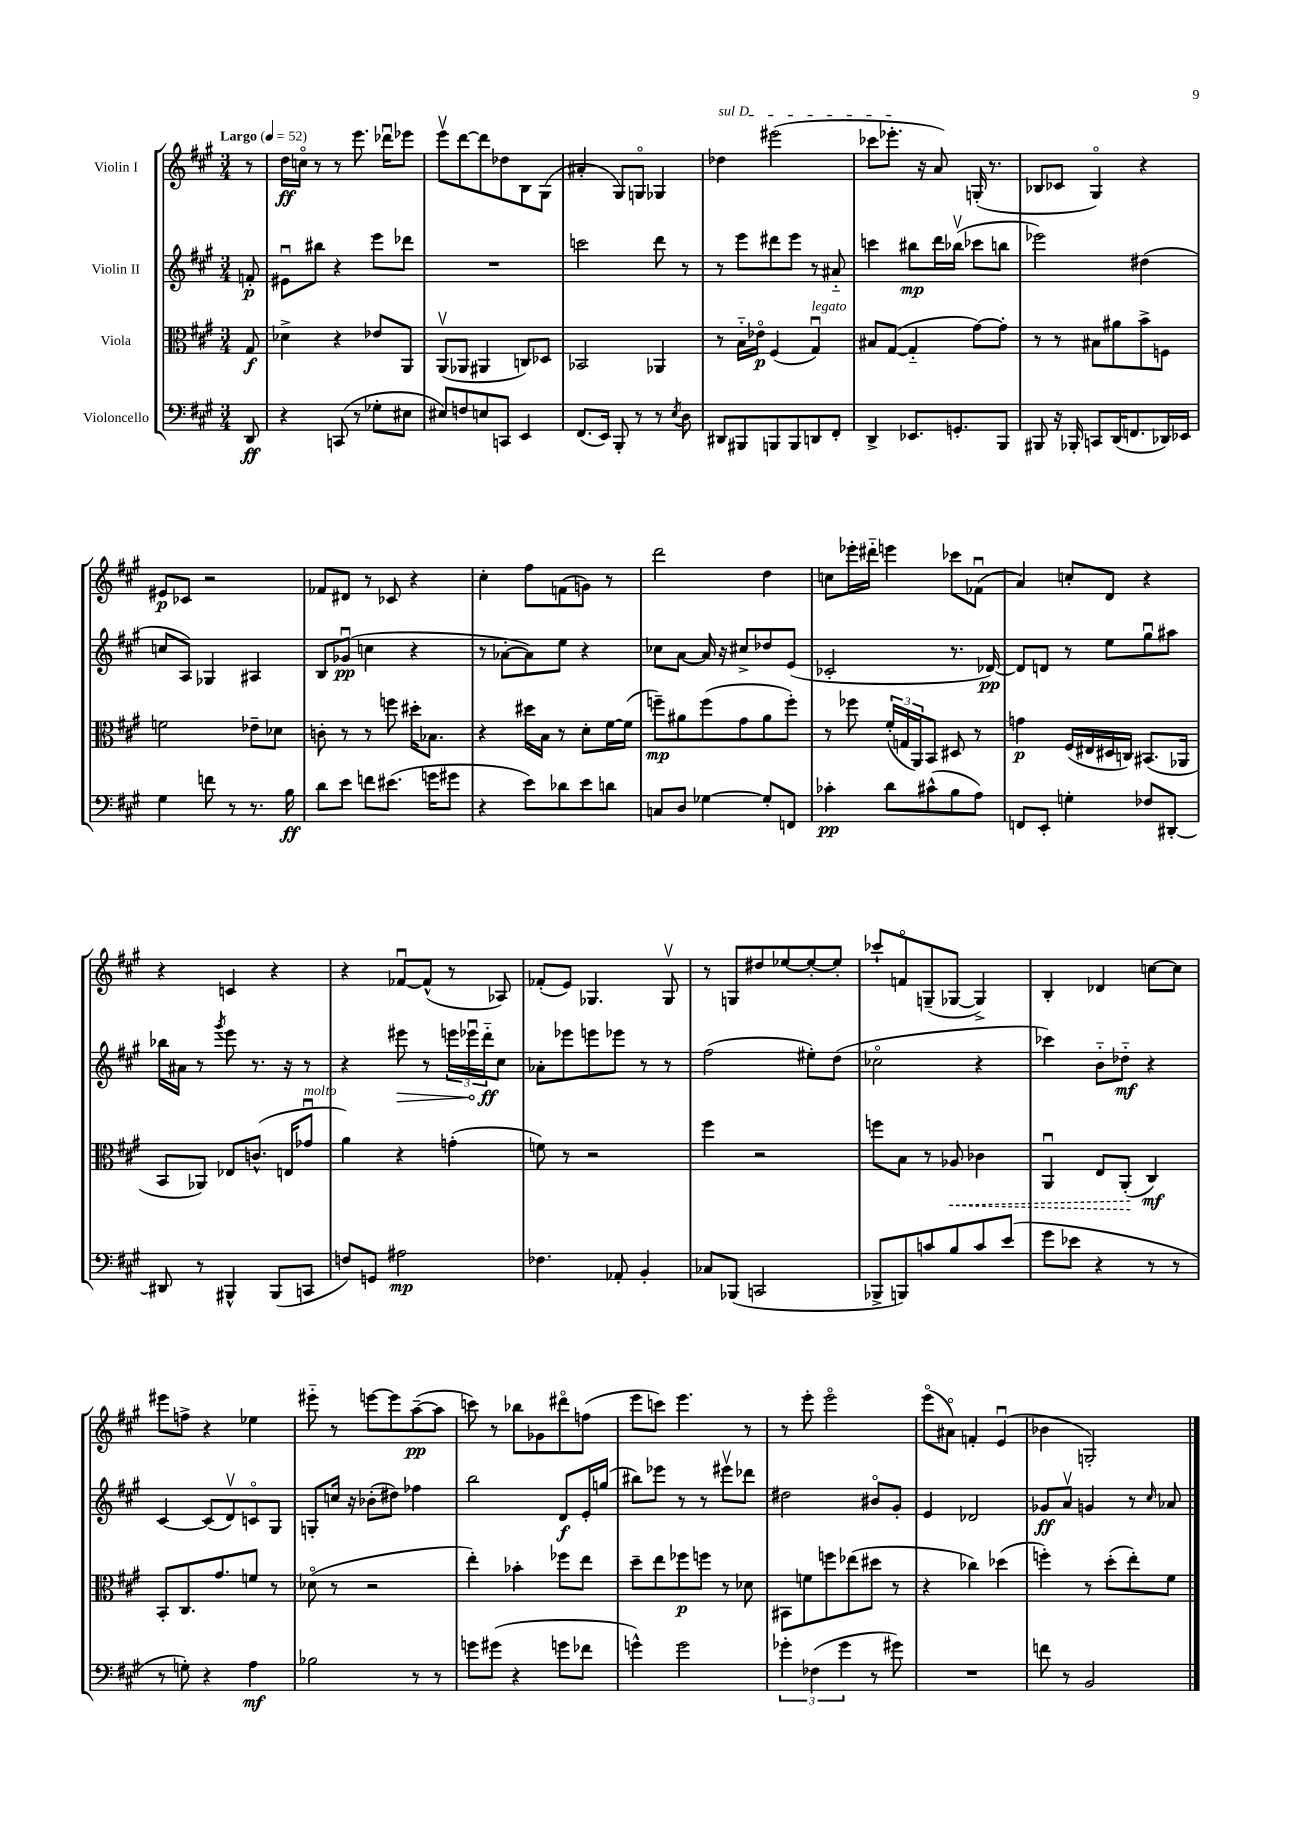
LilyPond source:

<<
\new StaffGroup <<
\new Staff = "s0" \with { instrumentName = "Violin I" } {
    \clef treble \key a \major \numericTimeSignature \time 3/4 \partial 8 \tempo "Largo" 4 = 52
    r8 |
    d''16\ff c''16\flageolet r8 r8 e'''8. des'''16\downbow ees'''8 |
    e'''8\upbow d'''8~ d'''8 des''8 b8 gis8( |
    ais'4-. gis8) g8\flageolet ges4 |
    \once \override TextSpanner.bound-details.left.text = \markup { \italic "sul D" } des''4\startTextSpan eis'''2( |
    ces'''8 ees'''8.-.\stopTextSpan r16 a'8) g16-.( r8. |
    bes8 ces'8 gis4\flageolet) r4 |
    eis'8\p ces'8 r2 |
    fes'8 dis'8 r8 ces'8 r4 |
    cis''4-. fis''8 f'8( g'8) r8 |
    d'''2 d''4 |
    c''8 ees'''16-. dis'''16-_ e'''4 ces'''8 fes'8\downbow( |
    a'4) c''8-. d'8 r4 |
    r4 c'4 r4 |
    r4 fes'8~\downbow fes'8-^( r8 aes8) |
    fes'8-.( e'8) ges4. ges8\upbow |
    r8 g8 dis''8 ees''8~ ees''8~-. ees''8-. |
    ces'''8-! f'8\flageolet g8--( ges8~ ges4->) |
    b4-. des'4 c''8~ c''8 |
    eis'''8 f''8-> r4 ees''4 |
    eis'''8-_ r8 e'''8~ e'''8 a''8~--\pp( a''8 |
    c'''8) r8 bes''8 ges'8 dis'''8\flageolet f''8( |
    e'''8 c'''8) e'''4. r8 |
    r8 e'''8-. e'''2\flageolet |
    e'''8\flageolet( ais'8\flageolet) f'4-. e'4\downbow( |
    bes'4 g2-.) \bar "|." |
}
\new Staff = "s1" \with { instrumentName = "Violin II" } {
    \clef treble \key a \major \numericTimeSignature \time 3/4 \partial 8
    f'8-.\p |
    eis'8\downbow bis''8 r4 e'''8 des'''8 |
    R2. |
    c'''2 d'''8 r8 |
    r8 e'''8 dis'''8 e'''8 r8 ais'8-_ |
    c'''4 bis''8\mp d'''16 bes''16\upbow( ces'''8 b''8 |
    ees'''2) dis''4( |
    c''8 a8) ges4 ais4 |
    b8 ges'8\downbow\pp( c''4 r4 |
    r8 aes'8~-. aes'8) e''8 r4 |
    ces''8 a'8~ a'16 r16 cis''8-> des''8 e'8( |
    ces'2-. r8. des'16~\pp) |
    des'8 d'8 r8 e''8 gis''8\downbow ais''8 |
    bes''16 ais'16 r8 \acciaccatura { gis'''8 } e'''8 r8. r16 r8 |
    r4 \once \override Hairpin.circled-tip = ##t eis'''8\> r8 \tuplet 3/2 { e'''16 ees'''16\downbow d'''16-_\ff\! } cis''8 |
    aes'8-. ees'''8 e'''8 ees'''8 r8 r8 |
    fis''2( eis''8-.) d''8( |
    ces''2\flageolet r4 |
    ces'''4) b'8-_ des''8-_\mf r4 |
    cis'4~ cis'8( d'8\upbow) c'8\flageolet gis8 |
    g8-. c''16 r16 bes'8-.( dis''8) fes''4 |
    b''2 d'8\f e'16-. g''16( |
    bis''8) ees'''8 r8 r8 eis'''8\upbow des'''8 |
    dis''2 bis'8\flageolet gis'8-. |
    e'4 des'2 |
    ges'8\ff a'8\upbow g'4 r8 \grace { cis''16 } aes'8 \bar "|." |
}
\new Staff = "s2" \with { instrumentName = "Viola" } {
    \clef alto \key a \major \numericTimeSignature \time 3/4 \partial 8
    gis8\f |
    des'4-> r4 ees'8 a,8 |
    a,8\upbow( aes,8 ais,4 c8) des8 |
    bes,2 aes,4 |
    r8 b16-_ ees'16\flageolet\p fis4( gis4\downbow^\markup { \italic "legato" }) |
    bis8 gis8~( gis4-_ gis'8~) gis'8-. |
    r8 r8 bis8 ais'8 b'8-> f8 |
    f'2 ees'8-- des'8 |
    c'8-. r8 r8 f''8 dis''16-. bes8. |
    r4 dis''16 b16 r8 d'8-. fis'16~ fis'16( |
    f''8--\mp) ais'8 f''8( gis'8 ais'8 f''8-.) |
    r8 fes''8 \tuplet 3/2 { fis'16-.( g16 a,16) } b,8 dis8 r8 |
    g'4\p fis16( eis16 dis16 c16) bis,8.( aes,16 |
    b,8 aes,8) ees8 c'8.-^( e16 ges'8\downbow^\markup { \italic "molto" } |
    a'4) r4 g'4-.( |
    f'8) r8 r2 |
    fis''4 r2 |
    f''8 b8 r8 \once \override Hairpin.style = #'dashed-line aes8\< ces'4 |
    a,4\downbow e8 a,8-.\!( cis4\mf) |
    b,8-. cis8. gis'8. f'8 r8 |
    des'8\flageolet( r8 r2 |
    e''4-.) bes'4-. fes''8 e''8 |
    d''8-- e''8 fes''8\p f''8 r8 des'8 |
    bis,8 f'8 f''8 ees''8( dis''8 r8 |
    r4 ces''4) des''4( |
    f''4-.) r8 d''8-.( e''8-.) fis'8 \bar "|." |
}
\new Staff = "s3" \with { instrumentName = "Violoncello" } {
    \clef bass \key a \major \numericTimeSignature \time 3/4 \partial 8
    d,8\ff |
    r4 c,8( r8 ges8-. eis8 |
    eis8) f8 e8 c,8 e,4 |
    fis,8.( e,16) b,,8-. r8 r8 \acciaccatura { e8 } d8 |
    dis,8 bis,,8 b,,8 b,,8 d,8 fis,8-. |
    d,4-> ees,8. g,8.-. b,,8 |
    bis,,8 r16 bes,,16-. c,8 d,16( f,8. des,16) ees,16 |
    gis4 f'8 r8 r8. b16\ff |
    d'8 e'8 f'8 eis'8.( g'16 gis'8 |
    r4 e'8) des'8 e'8 d'8 |
    c8 d8 ges4~ ges8-. f,8 |
    ces'4-.\pp d'8 cis'8-^( b8 a8) |
    f,8 e,8-. g4-. fes8 dis,8~-. |
    dis,8 r8 bis,,4-^ bis,,8( c,8 |
    f8) g,8 ais2\mp |
    fes4. aes,8-. b,4-. |
    ces8 bes,,8( c,2 |
    bes,,8-> b,,8) c'8 b8 c'8 e'8( |
    gis'8 ees'8 r4 r8 r8 |
    r8 g8-.) r4 a4\mf |
    bes2 r8 r8 |
    g'8 gis'8( r4 g'8 fes'8 |
    g'4-^) g'2 |
    \tuplet 3/2 { ges'4-. fes4( ges'4 } r8 gis'8) |
    R2. |
    f'8 r8 b,2 \bar "|." |
}
>>
>>
\layout { \context { \Score \remove "Bar_number_engraver" } }
